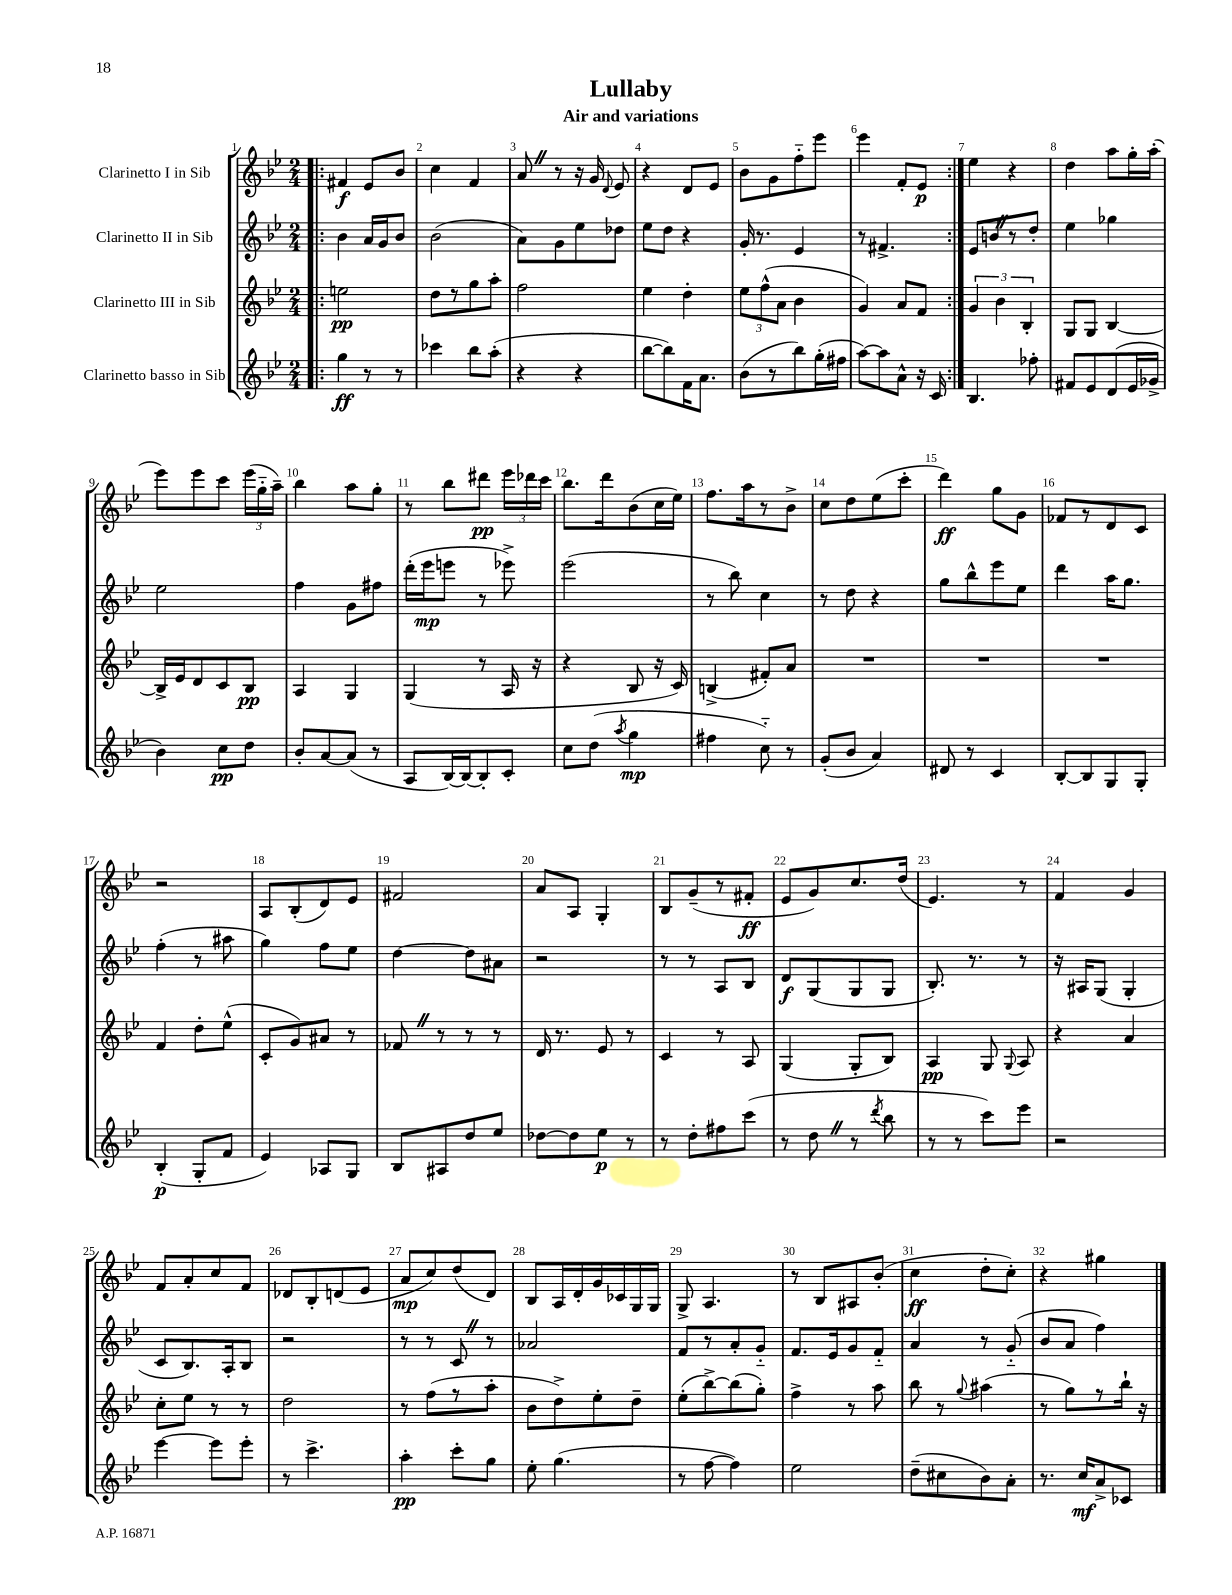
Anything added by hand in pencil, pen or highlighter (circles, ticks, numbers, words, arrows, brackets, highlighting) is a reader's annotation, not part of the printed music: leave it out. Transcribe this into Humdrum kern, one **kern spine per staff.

**kern	**dynam	**kern	**dynam	**kern	**dynam	**kern	**dynam
*part4	*part4	*part3	*part3	*part2	*part2	*part1	*part1
*staff4	*staff4	*staff3	*staff3	*staff2	*staff2	*staff1	*staff1
*I"Clarinetto basso in Sib	*	*I"Clarinetto III in Sib	*	*I"Clarinetto II in Sib	*	*I"Clarinetto I in Sib	*
*clefG2	*	*clefG2	*	*clefG2	*	*clefG2	*
*k[b-e-]	*	*k[b-e-]	*	*k[b-e-]	*	*k[b-e-]	*
*M2/4	*	*M2/4	*	*M2/4	*	*M2/4	*
=1!|:	=1!|:	=1!|:	=1!|:	=1!|:	=1!|:	=1!|:	=1!|:
4gg\	ff	2een\	pp	4b-\	.	4f#X/	f
8r	.	.	.	16a/LL	.	8e-/L	.
.	.	.	.	16g/J	.	.	.
8r	.	.	.	8b-/J	.	8b-/J	.
=2	=2	=2	=2	=2	=2	=2	=2
4ccc-X\	.	8dd\L	.	(2b-\	.	4cc\	.
.	.	8r	.	.	.	.	.
8bb-\L	.	8gg\	.	.	.	4f/	.
(8aa'\J	.	8aa'\J	.	.	.	.	.
=3	=3	=3	=3	=3	=3	=3	=3
4r	.	2ff\	.	8a\L)	.	8aZ/	.
.	.	.	.	8g\	.	8r	.
4r	.	.	.	8ee-\	.	16r	.
.	.	.	.	.	.	16g/	.
.	.	.	.	.	.	8qqd/	.
.	.	.	.	8dd-X\J	.	8e-/	.
=4	=4	=4	=4	=4	=4	=4	=4
[8bb-\L	.	4ee-\	.	8ee-\L	.	4r	.
8bb-\])	.	.	.	8dd\J	.	.	.
16f\K	.	4dd'\	.	4r	.	8d/L	.
8.a\J	.	.	.	.	.	.	.
.	.	.	.	.	.	8e-/J	.
=5	=5	=5	=5	=5	=5	=5	=5
(8b-\L	.	12ee-\L	.	16g'/	.	8b-\L	.
.	.	.	.	8.r	.	.	.
.	.	(12ff^^\	.	.	.	.	.
8r	.	.	.	.	.	8g\	.
.	.	12a\J	.	.	.	.	.
8bb-\)	.	4b-\	.	4e-/	.	8ff\	.
(16gg'\L	.	.	.	.	.	8eee-\J	.
16ff#X\JJ	.	.	.	.	.	.	.
=6	=6	=6	=6	=6	=6	=6	=6
[8aa\L)	.	4g/)	.	8r	.	4eee-\	.
8aa\]	.	.	.	4.f#X^/	.	.	.
8a^^\J	.	8a/L	.	.	.	8f'/L	.
16r	.	8f/J	.	.	.	8e-/J	p
16c/	.	.	.	.	.	.	.
=7:|!	=7:|!	=7:|!	=7:|!	=7:|!	=7:|!	=7:|!	=7:|!
4.B-/	.	6g/	.	8e-/L	.	4ee-\	.
.	.	.	.	8bnZ/	.	.	.
.	.	6b-\	.	.	.	.	.
.	.	.	.	8r	.	4r	.
.	.	6B-'/	.	.	.	.	.
8ff-X'\	.	.	.	8dd'/J	.	.	.
=8	=8	=8	=8	=8	=8	=8	=8
8f#X/L	.	8G/L	.	4ee-\	.	4dd\	.
8e-/	.	8G/J	.	.	.	.	.
(8d/	.	[4B-/	.	4gg-X\	.	8aa\L	.
16e-/L	.	.	.	.	.	16gg'\L	.
16g-X^/JJ	.	.	.	.	.	(16aa'\JJ	.
!!LO:LB:g=z
=9	=9	=9	=9	=9	=9	=9	=9
4b-\)	.	16B-^/LL]	.	2ee-\	.	8eee-\L)	.
.	.	16e-/J	.	.	.	.	.
.	.	8d/	.	.	.	8eee-\	.
8cc\L	pp	8c/	.	.	.	8ccc\J	.
8dd\J	.	8B-/J	pp	.	.	(24eee-\LL	.
.	.	.	.	.	.	24gg\	.
.	.	.	.	.	.	24aa~\JJ)	.
=10	=10	=10	=10	=10	=10	=10	=10
8b-'/L	.	4A/	.	4ff\	.	4bb-\	.
[8a/	.	.	.	.	.	.	.
(8a/J]	.	4G/	.	8g\L	.	8aa\L	.
8r	.	.	.	8ff#X\J	.	8gg'\J	.
=11	=11	=11	=11	=11	=11	=11	=11
8A/L	.	(4G/	.	(16ddd'\LL	.	8r	.
.	.	.	.	16eee-\J	mp	.	.
[16B-/L)	.	.	.	8eeen\J	.	8bb-\L	.
16B-/J_	.	.	.	.	.	.	.
8B-'/]	.	8r	.	8r	.	8ddd#X\J	pp
8c'/J	.	16A/	.	8eee-X^\)	.	24eee-\LL	.
.	.	.	.	.	.	24ddd-X\	.
.	.	16r	.	.	.	.	.
.	.	.	.	.	.	24ccc\JJ	.
=12	=12	=12	=12	=12	=12	=12	=12
8cc\L	.	4r	.	(2eee-\	.	8.bb-\L	.
(8dd\J	.	.	.	.	.	.	.
.	.	.	.	.	.	16ddd\k	.
8qaa/	.	.	.	.	.	.	.
4gg\	mp	8B-/	.	.	.	(8b-\	.
.	.	16r	.	.	.	16cc\L	.
.	.	16c/)	.	.	.	16ee-\JJ)	.
=13	=13	=13	=13	=13	=13	=13	=13
4ff#X\	.	(4Bn^/	.	8r	.	8.ff\L	.
.	.	.	.	8bb-\)	.	.	.
.	.	.	.	.	.	16aa\k	.
8cc\)	.	8f#X'/L)	.	4cc\	.	8r	.
8r	.	8a/J	.	.	.	8b-^\J	.
=14	=14	=14	=14	=14	=14	=14	=14
(8g'/L	.	2r	.	8r	.	8cc\L	.
8b-/J	.	.	.	8dd\	.	8dd\	.
4a/)	.	.	.	4r	.	(8ee-\	.
.	.	.	.	.	.	8ccc'\J	.
=15	=15	=15	=15	=15	=15	=15	=15
8d#X/	.	2r	.	8gg\L	.	4ddd\)	ff
8r	.	.	.	8bb-^^\	.	.	.
4c/	.	.	.	8eee-\	.	8gg\L	.
.	.	.	.	8ee-\J	.	8g\J	.
=16	=16	=16	=16	=16	=16	=16	=16
[8B-'/L	.	2r	.	4ddd\	.	8f-X/L	.
8B-/]	.	.	.	.	.	8r	.
8G/	.	.	.	16aa\KL	.	8d/	.
.	.	.	.	8.gg\J	.	.	.
8G'/J	.	.	.	.	.	8c/J	.
!!LO:LB:g=z
=17	=17	=17	=17	=17	=17	=17	=17
(4B-'/	p	4f/	.	(4ff'\	.	2r	.
8G'/L	.	8dd'\L	.	8r	.	.	.
8f/J	.	(8ee-^^\J	.	8aa#X\	.	.	.
=18	=18	=18	=18	=18	=18	=18	=18
4e-/)	.	8c'/L	.	4gg\)	.	8A/L	.
.	.	8g/)	.	.	.	(8B-'/	.
8A-X/L	.	8a#X/J	.	8ff\L	.	8d/)	.
8G/J	.	8r	.	8ee-\J	.	8e-/J	.
=19	=19	=19	=19	=19	=19	=19	=19
8B-/L	.	8f-XZ/	.	[4dd\	.	2f#X/	.
8A#X/	.	8r	.	.	.	.	.
8dd/	.	8r	.	8dd\L]	.	.	.
8ee-/J	.	8r	.	8a#X\J	.	.	.
=20	=20	=20	=20	=20	=20	=20	=20
[8dd-X\L	.	16d/	.	2r	.	8a/L	.
.	.	8.r	.	.	.	.	.
8dd-\]	.	.	.	.	.	8A/J	.
8ee-\J	p	8e-/	.	.	.	4G'/	.
8r	.	8r	.	.	.	.	.
=21	=21	=21	=21	=21	=21	=21	=21
8r	.	4c/	.	8r	.	8B-/L	.
8dd'\L	.	.	.	8r	.	(8g~/	.
8ff#X\	.	8r	.	8A/L	.	8r	.
(8ccc\J	.	8A/	.	8B-/J	.	8f#X'/J	ff
=22	=22	=22	=22	=22	=22	=22	=22
8r	.	(4G/	.	8d/L	f	8e-/L	.
8ddZ\	.	.	.	(8G/	.	8g/)	.
8r	.	8G'/L	.	8G/	.	8.cc/	.
8qddd/	.	.	.	.	.	.	.
8bb-\	.	8B-/J)	.	8G/J	.	.	.
.	.	.	.	.	.	(16dd/Jk	.
=23	=23	=23	=23	=23	=23	=23	=23
8r	.	4A/	pp	8.B-'/)	.	4.e-/)	.
8r	.	.	.	.	.	.	.
.	.	.	.	8.r	.	.	.
8ccc\L)	.	8G/	.	.	.	.	.
.	.	8qqG/	.	.	.	.	.
8eee-\J	.	8A/	.	8r	.	8r	.
=24	=24	=24	=24	=24	=24	=24	=24
2r	.	4r	.	16r	.	4f/	.
.	.	.	.	16A#X/KL	.	.	.
.	.	.	.	(8G/J	.	.	.
.	.	4a/	.	4G'/	.	4g/	.
!!LO:LB:g=z
=25	=25	=25	=25	=25	=25	=25	=25
[4eee-\	.	8cc'\L	.	8c/L	.	8f/L	.
.	.	8ee-\J	.	8.B-/)	.	8a'/	.
8eee-\L]	.	8r	.	.	.	8cc/	.
.	.	.	.	16A'/k	.	.	.
8eee-'\J	.	8r	.	8B-/J	.	8f/J	.
=26	=26	=26	=26	=26	=26	=26	=26
8r	.	2dd\	.	2r	.	8d-X/L	.
4.ccc^\	.	.	.	.	.	8B-'/	.
.	.	.	.	.	.	(8dn/	.
.	.	.	.	.	.	8e-/J	.
=27	=27	=27	=27	=27	=27	=27	=27
4aa'\	pp	8r	.	8r	.	8a/L	mp
.	.	(8ff\L	.	8r	.	8cc/)	.
8ccc'\L	.	8r	.	8cZ/	.	(8dd/	.
8gg\J	.	8aa'\J	.	8r	.	8d/J)	.
=28	=28	=28	=28	=28	=28	=28	=28
8ee-'\	.	8b-\L	.	2a-X/	.	8B-/L	.
(4.gg\	.	8dd^\)	.	.	.	16A/L	.
.	.	.	.	.	.	16d'/	.
.	.	8ee-'\	.	.	.	16g/	.
.	.	.	.	.	.	16c-X/	.
.	.	8dd~\J	.	.	.	16G/	.
.	.	.	.	.	.	16G/JJ	.
=29	=29	=29	=29	=29	=29	=29	=29
8r	.	(8ee-'\L	.	8f/L	.	8G^/	.
[8ff\	.	[8bb-^\)	.	8r	.	4.A/	.
4ff\])	.	(8bb-\]	.	8a'/	.	.	.
.	.	8gg'\J)	.	8g/J	.	.	.
=30	=30	=30	=30	=30	=30	=30	=30
2ee-\	.	4ff^\	.	8.f/L	.	8r	.
.	.	.	.	.	.	8B-/L	.
.	.	.	.	16e-/k	.	.	.
.	.	8r	.	8g/	.	8A#X/	.
.	.	8aa\	.	8f/J	.	(8b-'/J	.
=31	=31	=31	=31	=31	=31	=31	=31
(8dd~\L	.	8bb-\	.	4a/	.	4cc\	ff
8cc#X\	.	8r	.	.	.	.	.
.	.	8qqgg/	.	.	.	.	.
8b-\)	.	(4aa#X\	.	8r	.	8dd'\L	.
8a'\J	.	.	.	(8g/	.	8cc'\J)	.
=32	=32	=32	=32	=32	=32	=32	=32
8.r	.	8r	.	8b-/L	.	4r	.
.	.	8gg\L)	.	8a/J	.	.	.
16cc/KL	mf	.	.	.	.	.	.
8a^/	.	8r	.	4ff\)	.	4gg#X\	.
8c-X/J	.	16bb-`\Jk	.	.	.	.	.
.	.	16r	.	.	.	.	.
==	==	==	==	==	==	==	==
*-	*-	*-	*-	*-	*-	*-	*-
